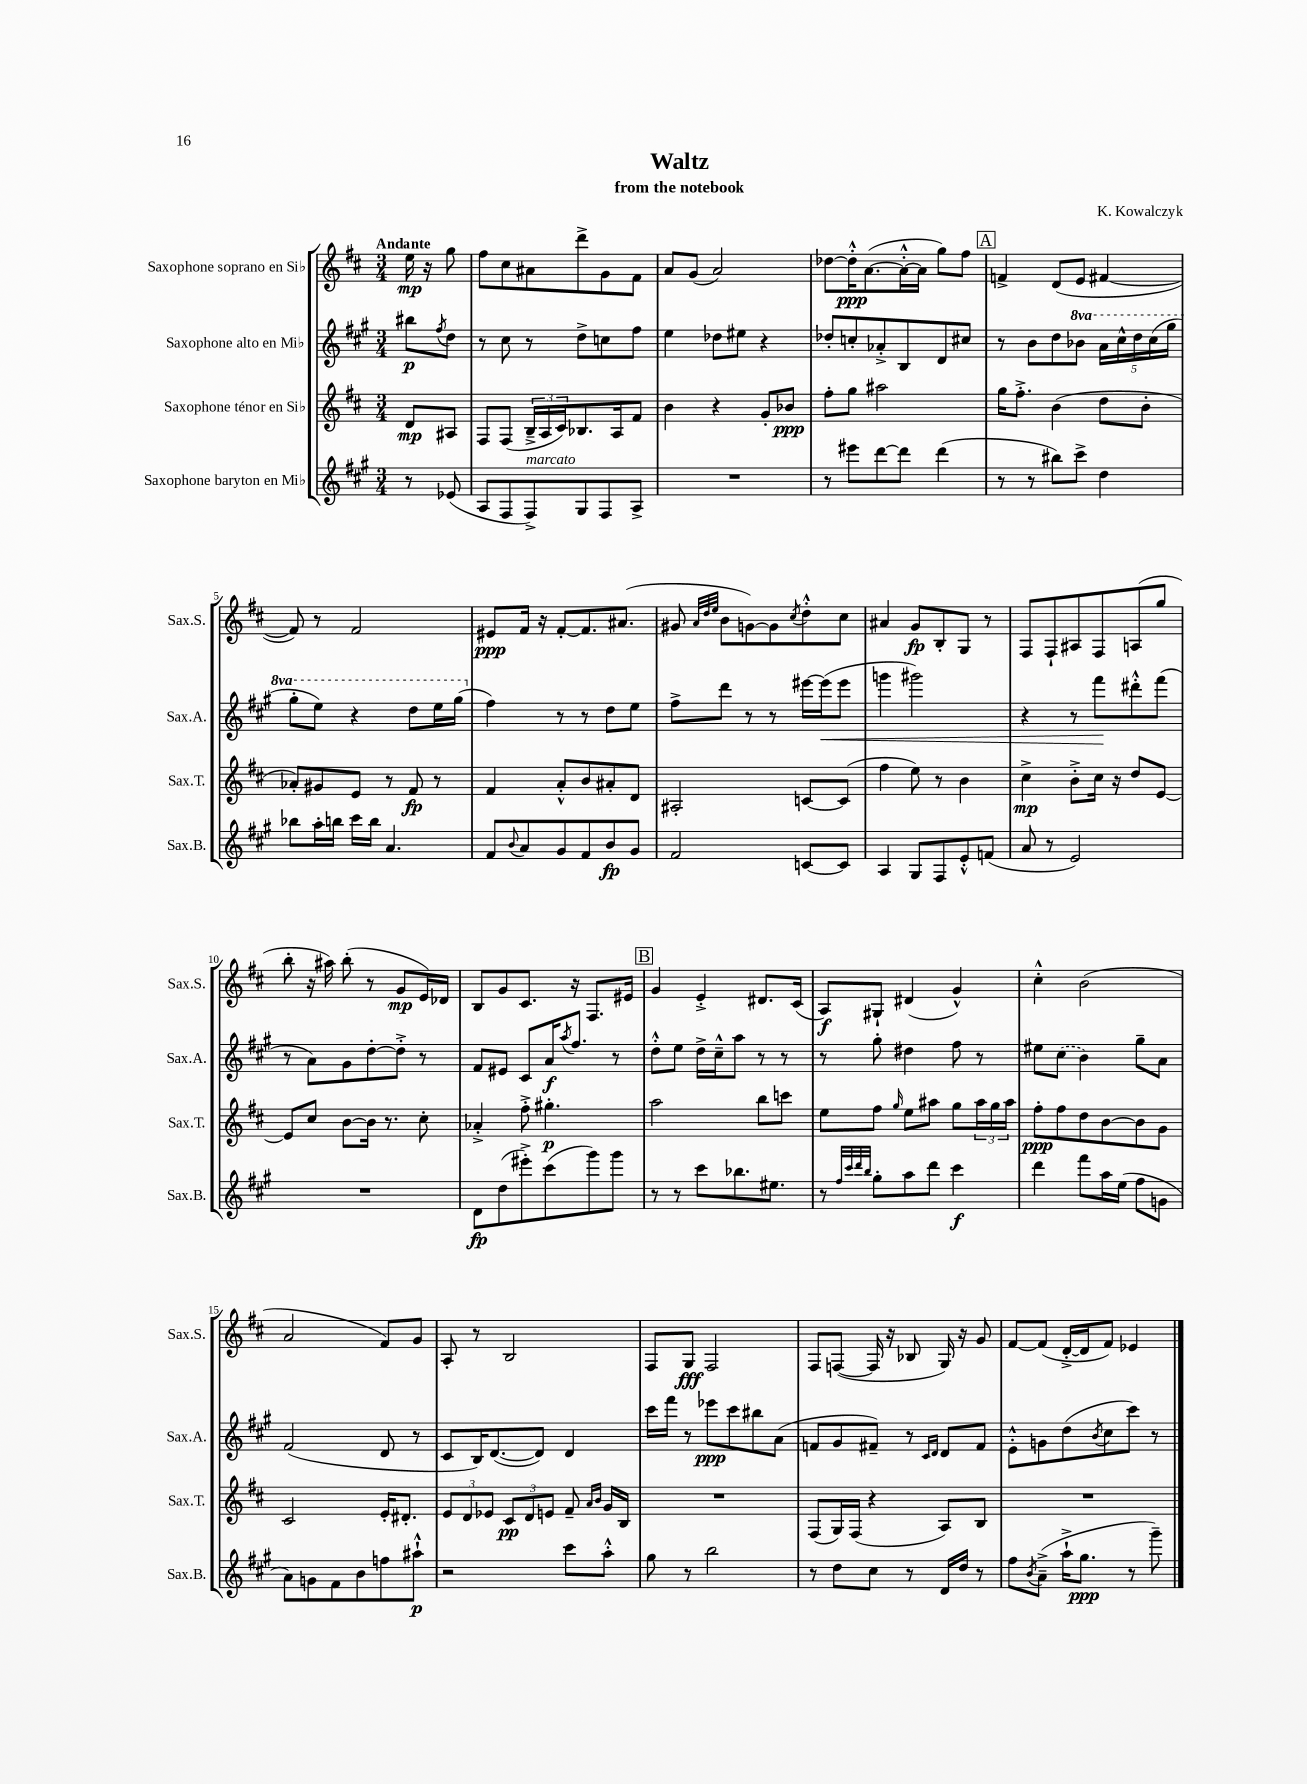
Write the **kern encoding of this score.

**kern	**kern	**kern	**kern
*staff4	*staff3	*staff2	*staff1
*clefG2	*clefG2	*clefG2	*clefG2
*k[f#c#g#]	*k[f#c#]	*k[f#c#g#]	*k[f#c#]
*M3/4	*M3/4	*M3/4	*M3/4
8r	8d	8bb#	16ee
.	.	.	16r
.	.	8qff#	.
(8e-	8A#	8dd	8gg
=	=	=	=
8A	8F#	8r	8ff#
8F#	(8F#	8cc#	8cc#
8F#^)	24B~^	8r	8a#
.	24A	.	.
.	24c#)	.	.
8G#	8.B-	8dd^	8ddd^
8F#	.	8cc	8g
.	16A	.	.
8A^	8f#	8ff#	8f#
=	=	=	=
2.r	4b	4ee	8a
.	.	.	(8g
.	4r	8dd-	2a)
.	.	8ee#	.
.	8g'	4r	.
.	8b-	.	.
=	=	=	=
8r	8ff#'	8dd-'	[8dd-
8eee#	8gg	8cc'	16dd-'^^]
.	.	.	([8.a
[8ddd	2aa#	8a-'^	.
8ddd]	.	8B	16a'^^_
.	.	.	16a]
(4ddd	.	8d	8gg)
.	.	8cc#	8ff#
=	=	=	=
8r	16gg	8r	4f^
.	8.ff#'^	.	.
8r	.	8b	.
8bb#)	(4b	8dd	(8d
8ccc#^	.	8bb-	8e
4dd	8dd	20aa	[4f#
.	.	20ccc#^^	.
.	.	20ddd	.
.	8b'	.	.
.	.	(20ccc#	.
.	.	20ggg#	.
=	=	=	=
8bb-	8a-')	8ggg#'	8f#])
16aa'	8g#	8eee)	8r
16bb	.	.	.
16ccc#	8e	4r	2f#
16bb	.	.	.
4.a	8r	.	.
.	8f#	8ddd	.
.	8r	16eee	.
.	.	(16ggg#	.
=	=	=	=
8f#	4f#	4ff#)	8e#
8qqb	.	.	.
8a	.	.	16f#
.	.	.	16r
8g#	8a'^^	8r	[8f#'
8f#	8b	8r	8.f#]
8b	8a#'	8dd	.
.	.	.	(8.a#
8g#	8d	8ee	.
=	=	=	=
2f#	2A#'	8ff#^	8g#
.	.	.	32qqa
.	.	.	32qqdd
.	.	.	32qqee
.	.	8ddd	8b
.	.	8r	[8g)
.	.	8r	8g]
.	.	.	8qcc#
[8c	[8c	[16eee#	8dd'^^
.	.	(16eee#]	.
8c]	(8c]	8eee#	8cc#
=	=	=	=
4A	4ff#	4ggg	4a#
8G#	8ee)	2ggg#)	8g
8F#	8r	.	8B'
8e'^^	4b	.	8G
(8f	.	.	8r
=	=	=	=
8a	4cc#^	4r	8F#
8r	.	.	8F#`
2e)	8b'^	8r	8A#
.	16cc#	8fff#	8F#
.	16r	.	.
.	8dd	8ddd#'^^	(8A
.	[8e	(8fff#	8gg
=	=	=	=
2.r	8e]	8r	8bb'
.	8cc#	8a)	16r
.	.	.	16aa#)
.	[8b	8g#	(8bb'
.	16b]	[8dd'	8r
.	8.r	.	.
.	.	8dd'^]	8g
.	8cc#'	8r	16e)
.	.	.	16d-
=	=	=	=
8d	4a-'^	8f#	8B
(8dd	.	8e#	8g
8eee#'^)	8ff#'^	8c#	8.c#
(8ccc#	4.gg#'	16a	.
.	.	8qaa	.
.	.	8.ff#	16r
8ggg#)	.	.	8.F#
8ggg#	.	8r	.
.	.	.	16e#
=	=	=	=
8r	2aa	8dd'^^	4g
8r	.	8ee	.
8ccc#	.	16dd^	4e'^
.	.	16cc#~^^	.
8.bb-	.	8aa	.
.	8bb	8r	8.d#
8.ee#	.	.	.
.	8ccc	8r	.
.	.	.	(16c#
=	=	=	=
8r	8ee	8r	8A)
32qqff#	.	.	.
32qqccc#	.	.	.
32qqddd	.	.	.
32qqbb	.	.	.
8gg#'	8ff#	8gg#'	8G#`
.	16qqgg	.	.
8aa	8ee	4dd#	(4d#
8ddd	8aa#	.	.
4ccc#	8gg	8ff#	4g^^)
.	24aa#	8r	.
.	24gg	.	.
.	24aa#	.	.
=	=	=	=
4ddd	8ff#'	8ee#	4cc#'^^
.	8ff#	(8cc#	.
8fff#	8dd	4b)	(2b
16aa	[8b	.	.
(16ee	.	.	.
8ff#	8b]	8gg#~	.
8g	8g	8a	.
=	=	=	=
8a)	2c#	(2f#	2a
8g	.	.	.
8f#	.	.	.
8b	.	.	.
8ff	16e'	8d	8f#)
.	8.d#'	.	.
8aa#`^^	.	8r	8g
=	=	=	=
2r	12e	8c#	8A'
.	12d	.	.
.	.	16B)	8r
.	12e-	.	.
.	.	([8.d	.
.	12c#	.	2B
.	12d	.	.
.	.	8d])	.
.	12e	.	.
8ccc#	8f#~	4d	.
.	16qqa	.	.
.	16qqb	.	.
8aa'^^	16g	.	.
.	16B	.	.
=	=	=	=
8gg#	2.r	16ccc#	8F#
.	.	16fff#	.
8r	.	8r	8G
2bb	.	8eee-	2F#
.	.	8ccc#	.
.	.	8bb#	.
.	.	(8a	.
=	=	=	=
8r	(8F#	8f	8F#
8dd	16G)	8g#	([8F
.	(16F#	.	.
8cc#	4r	8f#~)	16F]
.	.	.	16r
8r	.	8r	8B-
.	.	16qqc#	.
.	.	16qqd	.
16d	8A)	8d	16G)
16dd	.	.	16r
8r	8B	8f#	8g
=	=	=	=
8ff#	2.r	8e'^^	[8f#
8qb	.	.	.
(8a~^	.	8g	(8f#]
16aa`^	.	(8dd	[16d'^
8.gg#	.	.	16d]
.	.	8qb	.
.	.	8cc#	8f#)
8r	.	8ccc#)	4e-
8ggg#~)	.	8r	.
==	==	==	==
*-	*-	*-	*-
